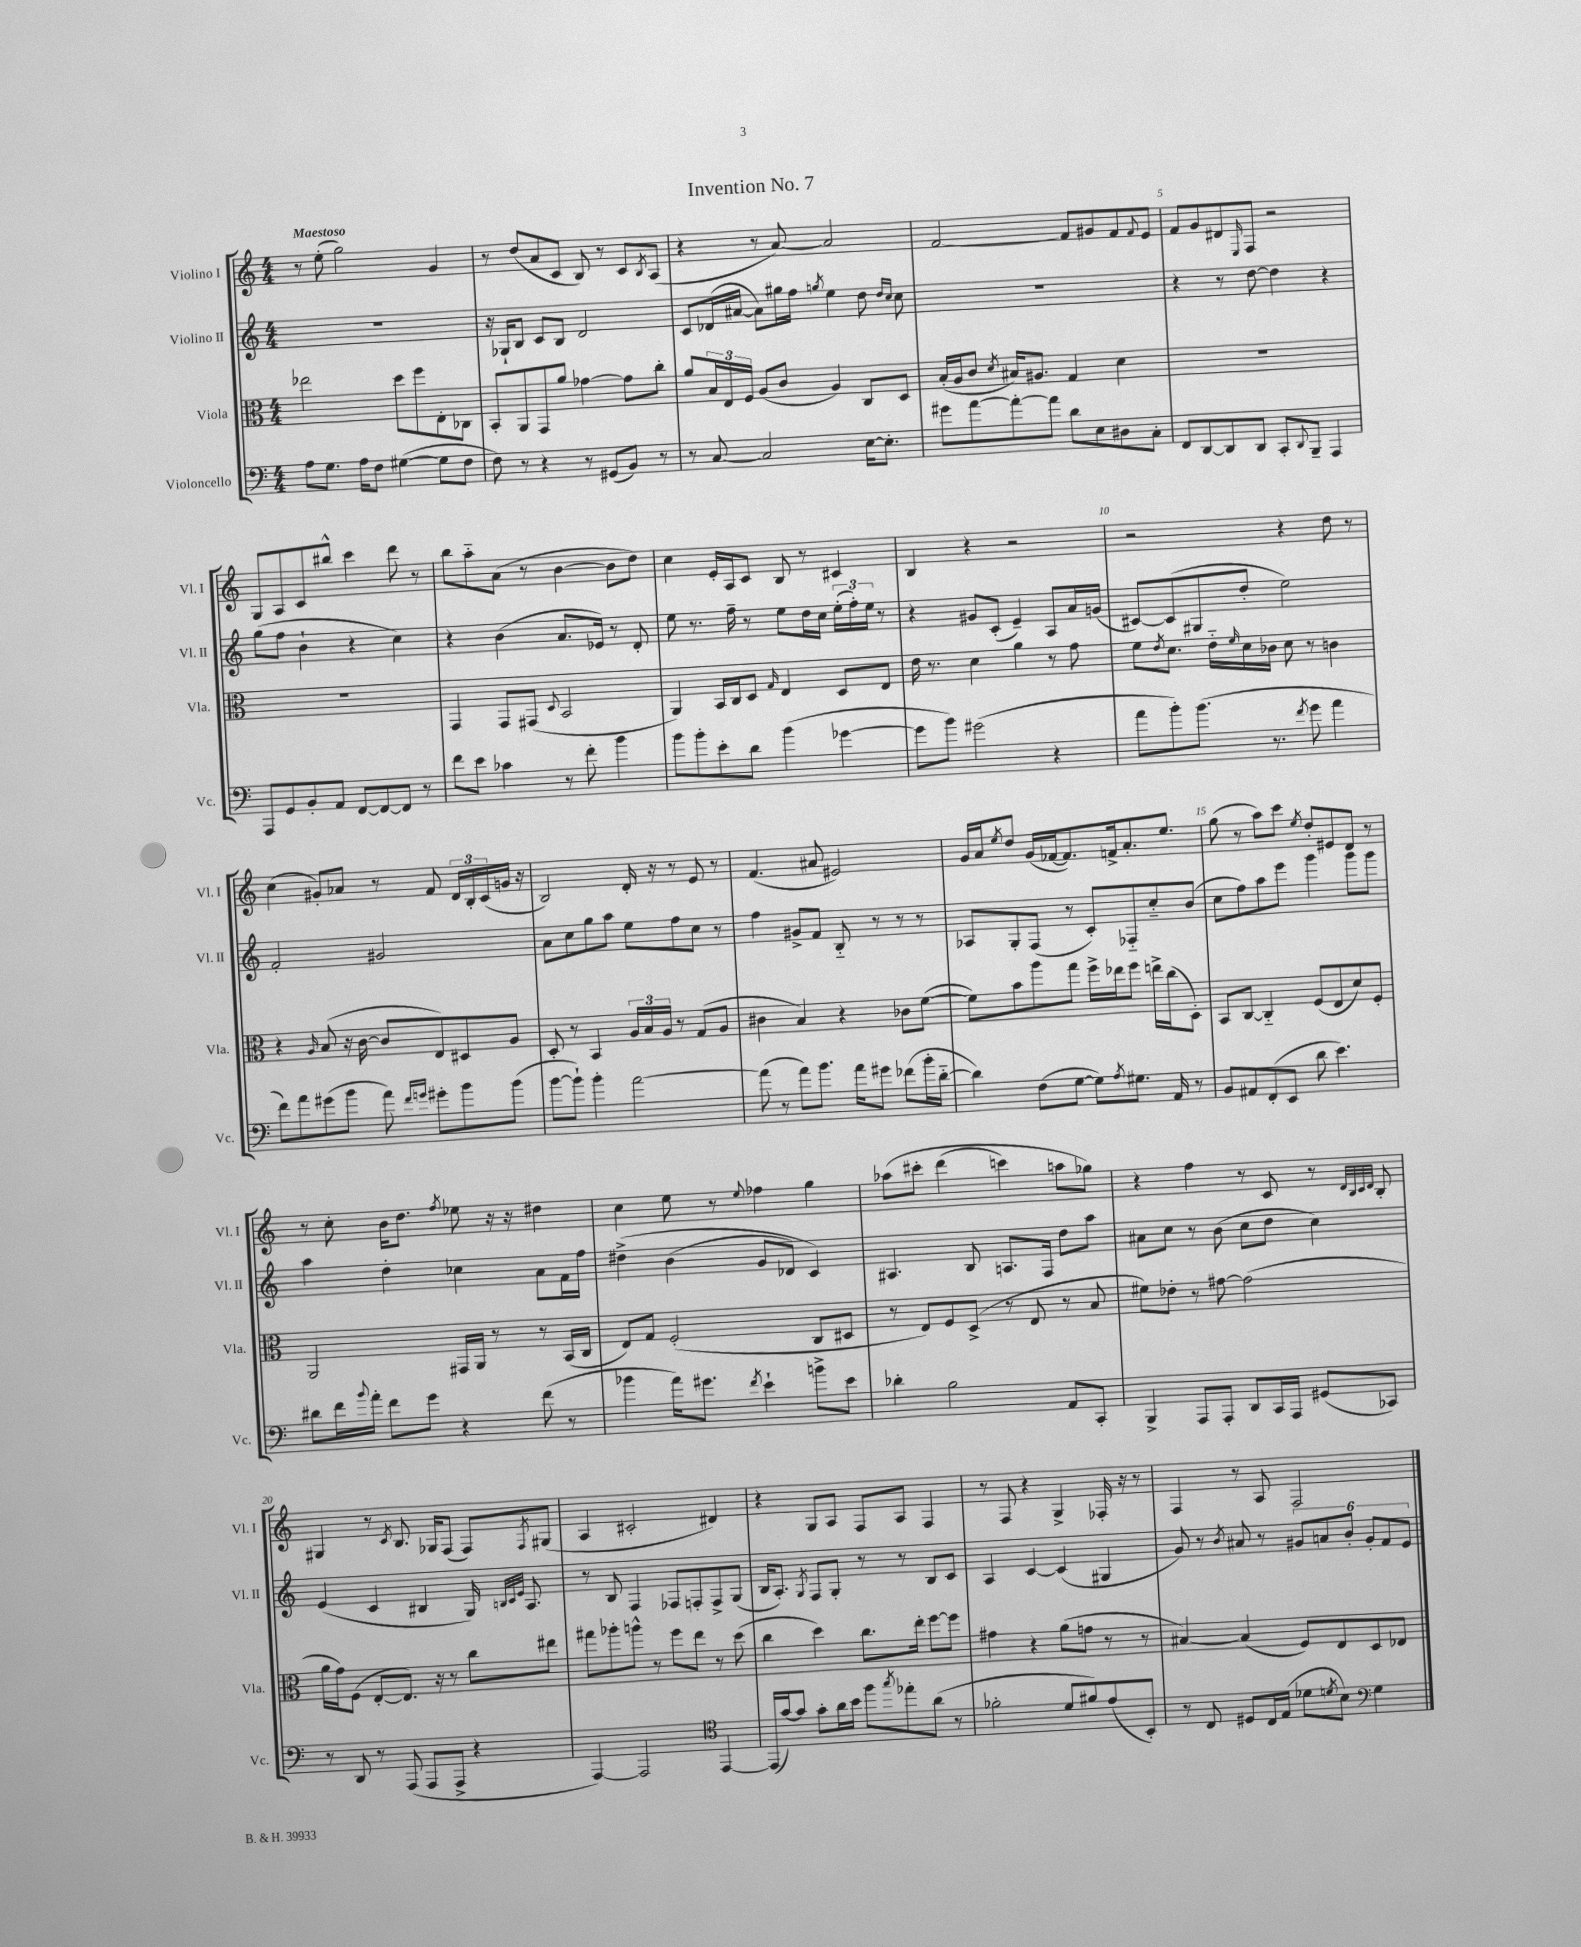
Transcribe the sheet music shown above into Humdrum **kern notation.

**kern	**kern	**kern	**kern
*staff4	*staff3	*staff2	*staff1
*clefF4	*clefC3	*clefG2	*clefG2
*k[]	*k[]	*k[]	*k[]
*M4/4	*M4/4	*M4/4	*M4/4
8A	2ee-	1r	8r
8.G	.	.	(8ee'
.	.	.	2gg)
16A	.	.	.
8F	.	.	.
([4G#	8dd	.	.
.	8ff	.	.
8G#]	8E'	.	4g
8F	8C-	.	.
=	=	=	=
8F)	8BB'	16r	8r
.	.	16G-`	.
8r	8AA	8B	(8dd
4r	8GG	8c	8a
.	8a	8B	8c
8r	[4g-	2d	8B)
(8GG#	.	.	8r
8BB)	8g-]	.	8c
.	.	.	8qB
8r	8cc'	.	(8A
=	=	=	=
8r	8a	8c	4r
[8C	24B	(16d-	.
.	24E	.	.
.	.	[16a#	.
.	24F	.	.
2C]	(8A	8a#])	8r
.	8c	16gg#	[8a)
.	.	16ff	.
.	.	8qgg	.
.	4A)	4ee	2a]
[16E	8C	8dd	.
8.E']	.	.	.
.	.	16qqdd	.
.	.	16qqcc	.
.	8D	8cc	.
=	=	=	=
8g#	(16B'	1r	[2f
.	16A	.	.
[8a	8c	.	.
.	8qd	.	.
8a'_	16B#)	.	.
.	8.A#	.	.
8a]	.	.	.
8d	4G	.	8f]
8E	.	.	8g#
8D#	4d	.	8f
.	.	.	8qqf
8C'	.	.	8e
=	=	=	=
8FF	1r	4r	8f
[8DD	.	.	8g
8DD]	.	8r	8d#
.	.	.	16qqE
8DD	.	[8dd	8F
8CC'	.	4dd]	2r
8qqDD	.	.	.
8BBB~	.	.	.
4AAA	.	4r	.
=	=	=	=
8AAA	1r	(8gg	8G
8GG	.	8ff	8A
8BB'	.	4b`	8c
8AA	.	.	8bb#^^
[8FF	.	4r	4ccc
8FF_	.	.	.
8FF]	.	4cc)	8ddd
8r	.	.	8r
=	=	=	=
8f	4GG	4r	8bb
8e	.	.	8aa'~
4c-	8GG	(4b	(8a
.	(8GG#	.	8r
.	8qqD	.	.
8r	2BB	8.a	[4b
8f'	.	.	.
.	.	16e-)	.
4b	.	8r	8b]
.	.	8d'	8dd)
=	=	=	=
8b	4AA)	8ee	4cc
8b'	.	8.r	.
8e'	16BB	.	16e'
.	16C	16ff~	16A
8d	8D	8r	8c
.	16qqG	.	.
(4b	4E	8ee	8B
.	.	16dd	8r
.	.	16cc	.
[4g-	8D	(24ee'	4c#
.	.	24ff')	.
.	.	24ee	.
.	8E	8r	.
=	=	=	=
8g-]	16e	4r	4B
.	8.r	.	.
8b)	.	.	.
(2g#	4d	8g#	4r
.	.	(8c'	.
.	4a	4e~)	2r
4r	8r	8A	.
.	8g	16a	.
.	.	(16g	.
=	=	=	=
8a	8f	[8c#)	2r
.	8qe	.	.
8b')	8.d	(8c#]	.
(8.b	.	8G#	.
.	16e'~	.	.
.	16qqf	.	.
.	16d	8dd'	.
8.r	16c-	.	.
.	8d	2ee)	4r
8qf	.	.	.
8g	8r	.	.
4a	4c	.	8dd
.	.	.	8r
=	=	=	=
8f)	4r	2f'	(4cc
8a	.	.	.
.	16qqA	.	.
(8g#	(8B	.	8g#')
8b	16r	.	8a-
.	[16c	.	.
8a)	8c]	2g#	8r
16qqf	.	.	.
16qqg	.	.	.
8g#'	8E)	.	8f
8b	8D#	.	24d
.	.	.	24B'
.	.	.	(24c
(8b	8A	.	16g
.	.	.	16r
=	=	=	=
[8b	8D'	8a	2B)
8b`])	8r	8cc	.
4b'	4BB	8gg	.
.	.	8aa	.
[2a	24A	8ee	16d'
.	24B	.	.
.	.	.	16r
.	24A	.	.
.	8r	8ff	8r
.	(8G	8cc	8e
.	8A	8r	8r
=	=	=	=
(8a]	4c#	4ff	(4.f
8r	.	.	.
8a)	4B)	8g#^	.
8.b	.	8f	8a#
.	4r	8B'~	2e#)
16a	.	.	.
8g#	.	8r	.
(8f-	8c-	8r	.
16b'	([8f	8r	.
[16d'~	.	.	.
=	=	=	=
4d])	8f])	8A-	16g
.	.	.	16a
.	.	.	8qee
.	8b	8G'	8dd
(8F	8aa	(8F	(16g
.	.	.	[16f-
[8G	8gg	8r	8.f-])
8G])	16ff^	8c')	.
.	16ee-	.	16f^
8qA	.	.	.
8.G#	8ff	8F-'~	8.a'
.	16ee^	8cc'~	.
16AA	(16cc	.	8.ee
8r	8D')	(8b	.
=	=	=	=
8BB	8BB	8cc	(8gg
8AA#	[8C	8ff)	8r
(8FF'	4C'~]	8aa	8aa)
8EE	.	8eee	8ccc
.	.	.	8qee
8d	(8F	4ggg	8dd'
4.e)	8E	.	8e#
.	8d)	8ggg	8d
.	8F'	8ggg	8r
=	=	=	=
8d#	2AA	4aa	8r
16f	.	.	8cc'
8qqb	.	.	.
16a'	.	.	.
8f	.	4dd'	16b
.	.	.	8.dd
8g	.	.	.
.	.	.	8qff
4r	16GG#	4cc-	8ee-
.	16AA	.	.
.	8r	.	16r
.	.	.	16r
(8f	8r	8a	4dd#
8r	(16BB	16f	.
.	16C	16ff	.
=	=	=	=
4b-	8E)	&(4dd#^	4cc
.	8G	.	.
16a)	(2F'	(4b	8ee
8.g#	.	.	.
.	.	.	8r
8qf	.	.	8qqee
4e`	.	8g	4ff-
.	.	8d-)	.
8b^	8C	4c&)	4gg
8e	8D#	.	.
=	=	=	=
4d-'	8r	4.A#	&(8aa-
.	8E)	.	8ccc#'
2B	8F	.	(4ddd
.	(8D^	8B	.
.	8r	8.A	4ccc)
.	8E	.	.
.	.	16F	.
8AA	8r	8dd	8aa
8CC'	8B	8aa	8gg-&)
=	=	=	=
4BBB^	8f#)	8a#	4r
.	8e-'	8cc	.
8AAA	8r	8r	4ff
8AAA'	[8g#	(8b	.
8DD	(2g#]	8cc	8r
16CC	.	8dd	8c
16AAA	.	.	.
(8GG#	.	4cc)	8r
.	.	.	32qqd
.	.	.	32qqB
.	.	.	32qqc
.	.	.	32qqd
8CC-)	.	.	8B'
=	=	=	=
8r	16a	(4e	4G#
.	16g)	.	.
8DD	(8F	.	.
8r	[8E'	4c	8r
.	.	.	8qc
(8AAA	8.E])	.	8.B
8AAA	.	4B#	.
.	16r	.	16G-
8AAA^	8r	.	(8F
4r	8cc	16G)	8F)
.	.	32qqB	.
.	.	32qqc	.
.	.	32qqe	.
.	.	8.A	.
.	.	.	8qF
.	8ee#	.	(8G#
=	=	=	=
[4AAA)	8gg#	8r	4A
.	8aa-'	8B	.
2AAA]	8aa^^	4F	2c#'
.	8r	.	.
.	8ff	8F-	.
.	8ee	8F'	.
*clefC4	*	*	*
[4EE	8r	8F^	4d#)
.	(8dd	(8G	.
=	=	=	=
(16EE]	4cc	16B	4r
[16g)	.	8.A')	.
8g]	.	.	.
.	.	8qG	.
8g'	4dd)	8F	8G
16a	.	8G'	8A
16b	.	.	.
8ff	8.cc	8r	8F
8qgg	.	.	.
8ee-'	.	8r	8A
.	16ee'	.	.
(8a	[8ff	8B	4F
8r	8ff]	8c	.
=	=	=	=
2f-'	4g#	4A	8r
.	.	.	8F
.	4r	[4c	4r
8d	(8a	(4c]	4G^
8f#)	8g	.	.
(8e	8r	4G#	16F-'
.	.	.	16r
8BB')	8r	.	8r
=	=	=	=
8r	[4B#)	8g)	4F
8C	.	8r	.
.	.	8qb	.
8D#	(4B#]	8a#	8r
16C	.	8r	8A
(16E	.	.	.
8d-	8F)	12g#	2F
.	.	12a	.
8qd	.	.	.
8B)	8E	.	.
.	.	12b'	.
*clefF4	*	*	*
4G	8D	12g#'	.
.	.	12f	.
.	8E-	.	.
.	.	12e	.
==	==	==	==
*-	*-	*-	*-
